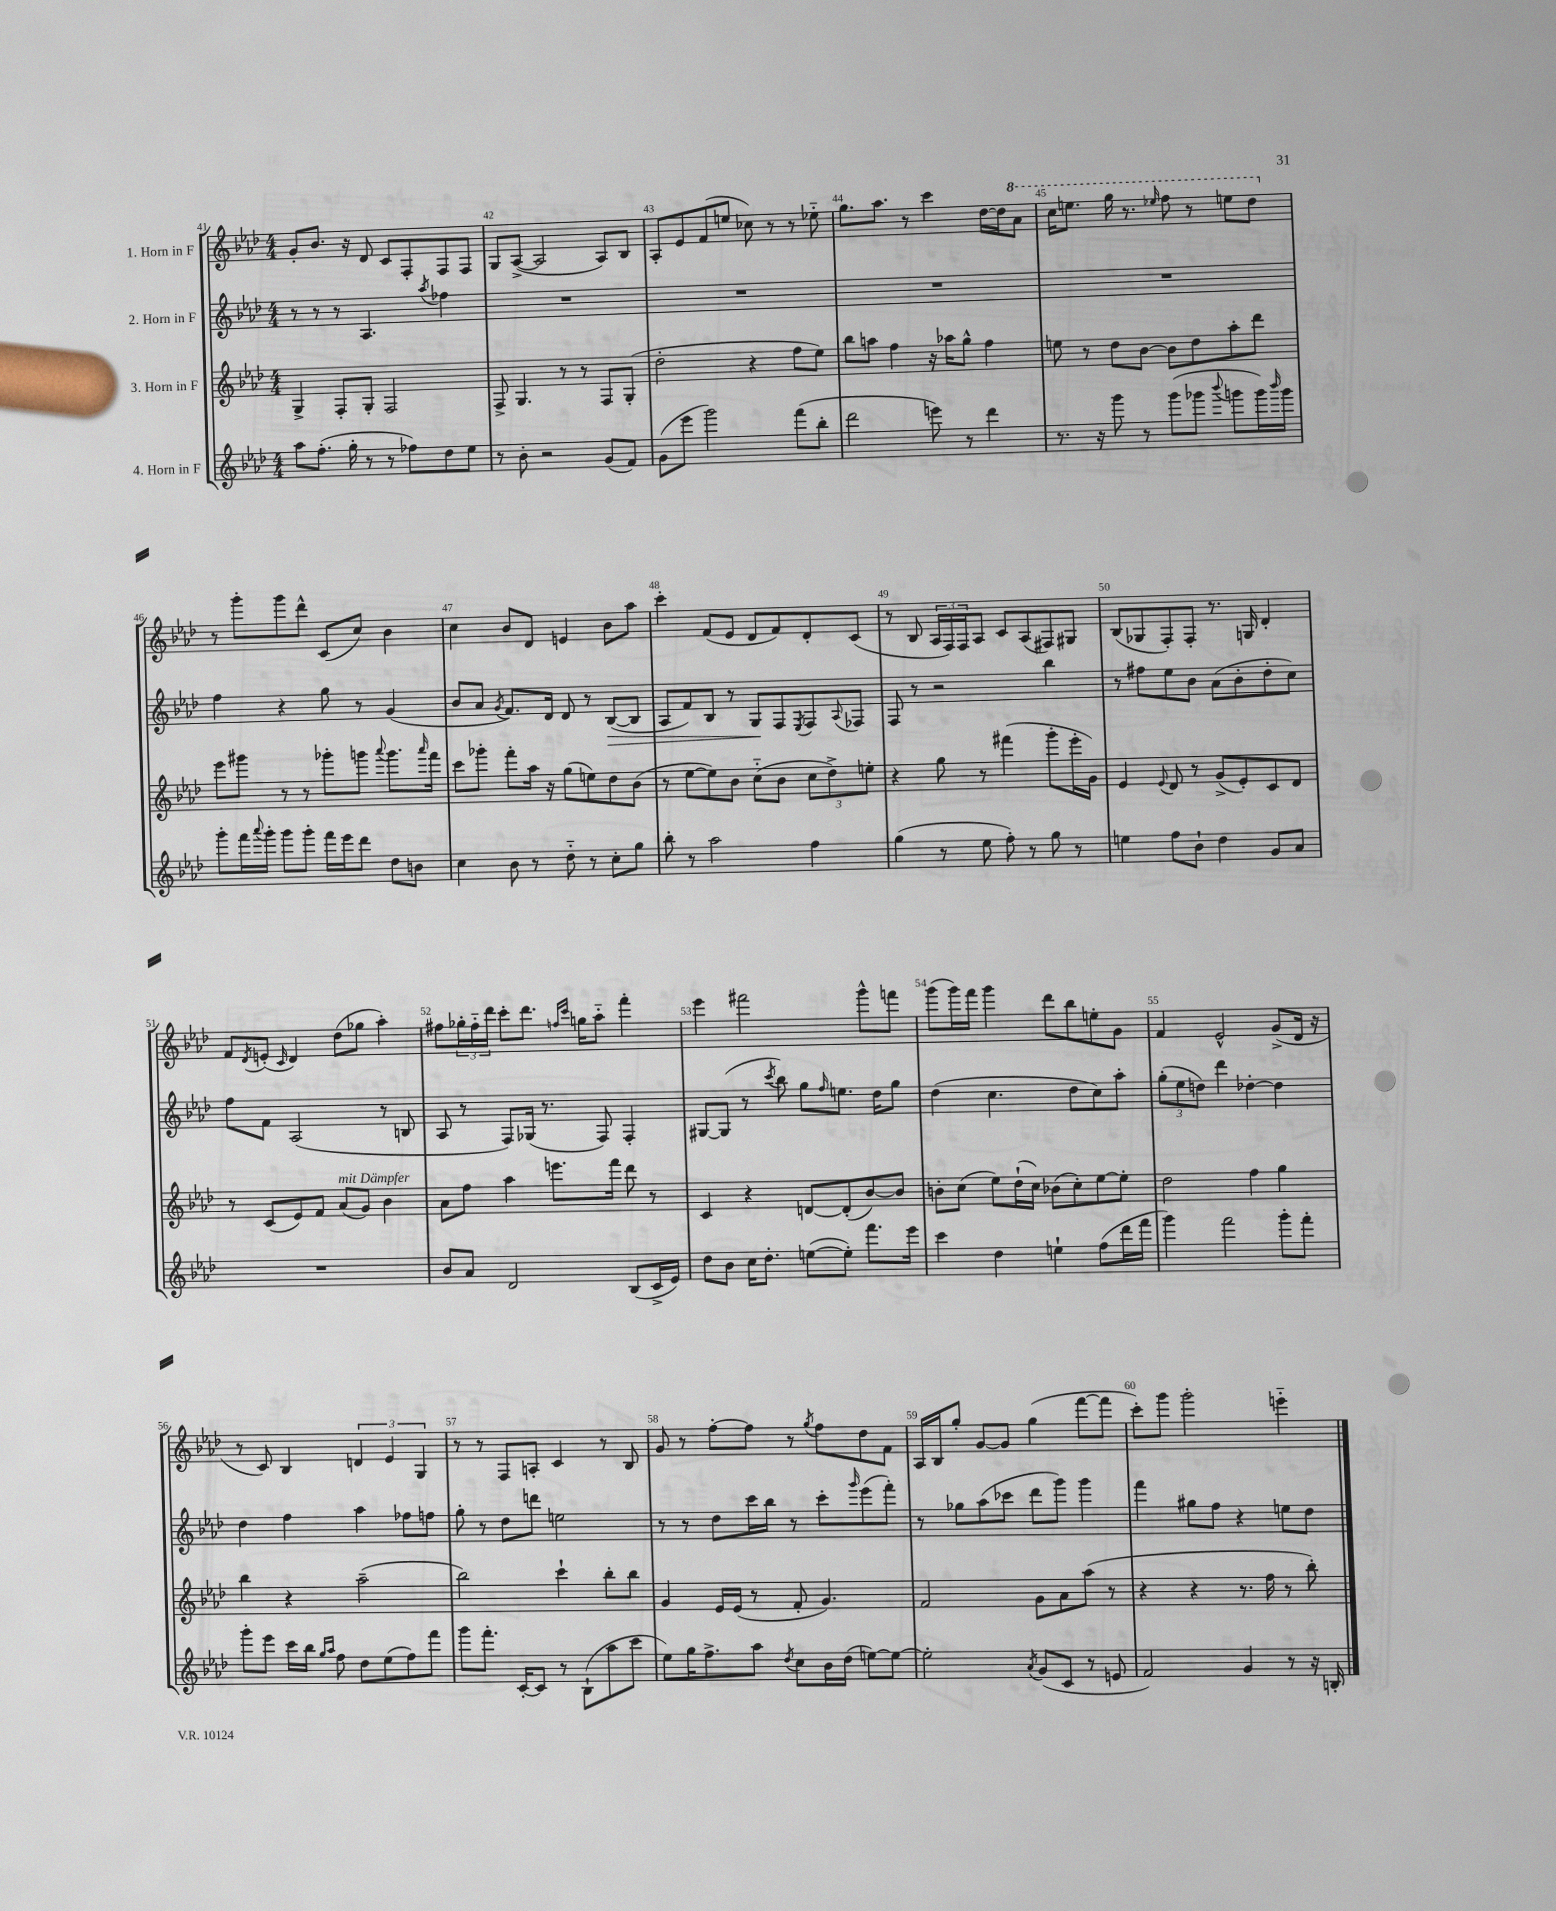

**kern	**kern	**kern	**kern
*staff4	*staff3	*staff2	*staff1
*clefG2	*clefG2	*clefG2	*clefG2
*k[b-e-a-d-]	*k[b-e-a-d-]	*k[b-e-a-d-]	*k[b-e-a-d-]
*M4/4	*M4/4	*M4/4	*M4/4
8aa-	4G^	8r	8g'
(8.ff'	.	8r	8.b-
.	8F'	8r	.
16gg'	.	.	16r
8r	8G'	4.A-	8d-
8r	2F	.	8c
8ff-)	.	.	8F'
.	.	8qaa-	.
8dd-	.	4ff-	8F
8ee-	.	.	8F
=	=	=	=
8r	8F^	1r	8G
8b-'	4.G	.	([8A-^
2r	.	.	2A-]
.	8r	.	.
.	8r	.	.
(8g	8F	.	8A-)
8f)	(8G'	.	8B-
=	=	=	=
(8g	2dd-'	1r	8A-'
8eee-	.	.	8e-
2ggg)	.	.	(8f
.	.	.	8ee
.	4r	.	8cc-)
.	.	.	8r
(8fff	8ff	.	8r
8bb-'	8ee-)	.	8ee-'~
=	=	=	=
2ddd-	8bb-	1r	8.gg
.	8aa	.	.
.	.	.	8.aa-
.	4ff	.	.
.	.	.	8r
8eee)	16r	.	4ccc
.	16aa-	.	.
8r	8gg^^	.	.
4ddd-	4ff	.	[16dd-
.	.	.	16dd-]
.	.	.	8aa-
=	=	=	=
8.r	8ee	1r	16ccc
.	.	.	8.eee
.	8r	.	.
16r	.	.	.
8ggg	8dd-	.	16ggg
.	.	.	8.r
8r	[8b-	.	.
.	.	.	16qqeee-
(8ggg	8b-]	.	8fff
8ggg-	8dd-	.	8r
8qqbbb-	.	.	.
8ggg	8aa-'	.	8eee
16ggg)	8ddd-	.	8ddd-
16qqbbb-	.	.	.
16ggg	.	.	.
=	=	=	=
8ggg'	8eee-	4ff	8r
16fff	8ggg#	.	8ggg'
8qqaaa-	.	.	.
16ggg'	.	.	.
8ggg	8r	4r	8ggg
8ggg'	8r	.	8ddd-^^
16fff	8ggg-'	8gg	(8c
16eee-	.	.	.
8ddd-	8ggg	8r	8cc)
.	8qqaaa-	.	.
8dd-	8.ggg	(4g	4b-
8b	.	.	.
.	16qqaaa-	.	.
.	16fff	.	.
=	=	=	=
4cc	8ccc	8b-	4cc
.	8ggg-'	8a-	.
.	.	8qg	.
8b-	8fff'	8.f)	8b-
8r	16aa-	.	8d-
.	16r	16d-	.
8dd-'~	(8gg	8d-	4e
8r	8ee)	8r	.
8cc'	8dd-	([8B-	8b-
8gg	(8b-	8B-]	8aa-
=	=	=	=
8bb-'	8r	8A-	4ccc'
8r	[8ee-	8f)	.
2aa-	8ee-])	8B-	(8f
.	8b-	8r	8e-
.	(8cc'~	8G	8d-
.	8b-	8F	8f)
.	.	8qE-	.
4ff	12cc	8F	8d-'
.	12dd-^)	.	.
.	.	8qqA-	.
.	.	8F-	(8c
.	12ee'	.	.
=	=	=	=
(4gg	4r	8F	8r
.	.	8r	8B-
8r	8gg	2r	24A-
.	.	.	24F)
.	.	.	24F
8ee-	8r	.	8A-
8ff')	(4fff#	.	8c
8r	.	.	(8A-
8gg	8ggg'	4bb-	8F#)
8r	16eee-'	.	8G#
.	16g)	.	.
=	=	=	=
4ee	4e-	8r	(8B-
.	.	8ff#	8G-
.	8qqe-	.	.
8ff	8d-	8ee-	8F')
8b-`	8r	8b-	8F'
4dd-	(8g^	(8a-	8.r
.	8e-')	8b-'	.
.	.	.	16G
8g	8c	8dd-'	4d-'
8a-	8d-	8cc)	.
=	=	=	=
1r	8r	8ff	8f
.	.	.	8qd-
.	(8c	8f	(8e'
.	.	.	16qqc
.	8e-)	(2A-	4d-)
.	8f	.	.
.	(8a-	.	(8dd-
.	8g)	.	8gg-
.	4b-	8r	4aa-')
.	.	8B	.
=	=	=	=
8b-	8a-	8A-	8ff#
8a-	8ff	8r	24gg-'
.	.	.	24ff#'~
.	.	.	24ddd-
2d-	4aa-	8F)	8ccc'
.	.	(16G-	8.ddd-
.	.	8.r	.
.	8.eee	.	.
.	.	.	16qqff
.	.	.	16qqccc
.	.	.	16gg
.	.	8F)	8aa-'~
.	16fff	.	.
(8B-	8ddd-	4F'	4fff'
16c^	8r	.	.
16e-)	.	.	.
=	=	=	=
8dd-	4c	[8G#	4eee-
8b-	.	(8G#]	.
16cc	4r	8r	2fff#
8.dd-'	.	.	.
.	.	8qccc	.
.	.	8bb-)	.
([8ee	[8d	8gg	.
.	.	16qqff	.
8ee'])	(8d']	8.ee	.
8.fff	[8b-)	.	8ggg^^
.	.	16dd-	.
.	8b-]	8gg	8fff
16eee-	.	.	.
=	=	=	=
4ccc	8b'	(4dd-	(8ggg
.	(8cc	.	16ggg)
.	.	.	16fff
4dd-	8ee-)	4.cc	4ggg
.	(16dd-`	.	.
.	16cc)	.	.
4ee`	(8b-	.	8ddd-
.	8cc')	8dd-	8bb-
(8ff	[8ee-	8cc)	8ee'
16ddd-	8ee-']	8aa-'	8g
16fff	.	.	.
=	=	=	=
4ggg)	2dd-	(12gg'	4f
.	.	12ee-	.
.	.	12dd)	.
2fff	.	4ddd-	2e-^^
.	4ff	[4dd-'	.
8ggg'	4gg	4dd-]	(8g^
8fff'	.	.	16d-
.	.	.	16r
=	=	=	=
8ggg'	4bb-	4dd-	8r
8eee-	.	.	8c)
16ccc	4r	4ff	4B-
16bb-	.	.	.
16qqgg	.	.	.
16qqaa-	.	.	.
8ff	.	.	.
8dd-	(2aa-~	4aa-	6d
(8ee-	.	.	.
.	.	.	6e-
8ff)	.	8ff-	.
.	.	.	6G
8fff	.	8ff	.
=	=	=	=
8ggg	2bb-)	8gg'	8r
8.fff'	.	8r	8r
.	.	8dd-	8F
[16c'	.	.	.
8c]	.	8ddd	8A'
8r	4ccc`	2ee	4c
(8B-`	.	.	.
8aa-	8bb-'	.	8r
8ccc	8bb-	.	8B-
=	=	=	=
8ee-)	4g	8r	8g
16gg	.	8r	8r
8.ff^	.	.	.
.	16e-	8dd-	[8ff'
.	(16e-	.	.
8aa-	8r	16ccc	8ff]
.	.	16bb-	.
8qdd-	.	.	.
8cc	8f'	8r	8r
.	.	.	8qgg
16b-	4.g)	8ccc'	8ff
(16dd-	.	.	.
.	.	16qqggg	.
[8ee)	.	(8eee-	8dd-
8ee_	.	8fff')	8f
=	=	=	=
2ee']	2f	8r	16A-
.	.	.	16B-
.	.	8gg-	8gg'
.	.	(8aa-	[8g
.	.	8ccc-	8g]
8qa-	.	.	.
(8g	8g	8ddd-	(4gg
8c	8a-	8ggg)	.
8r	(8aa-	4ggg	[8fff
8e	8r	.	8fff]
=	=	=	=
2f)	4r	4fff	8ccc')
.	.	.	8ggg
.	4r	8gg#	2ggg'
.	.	8ff	.
4g	8.r	4r	.
.	16ff	.	.
8r	8r	8ee	4eee'~
16r	8bb-')	8dd-	.
16B'	.	.	.
==	==	==	==
*-	*-	*-	*-
